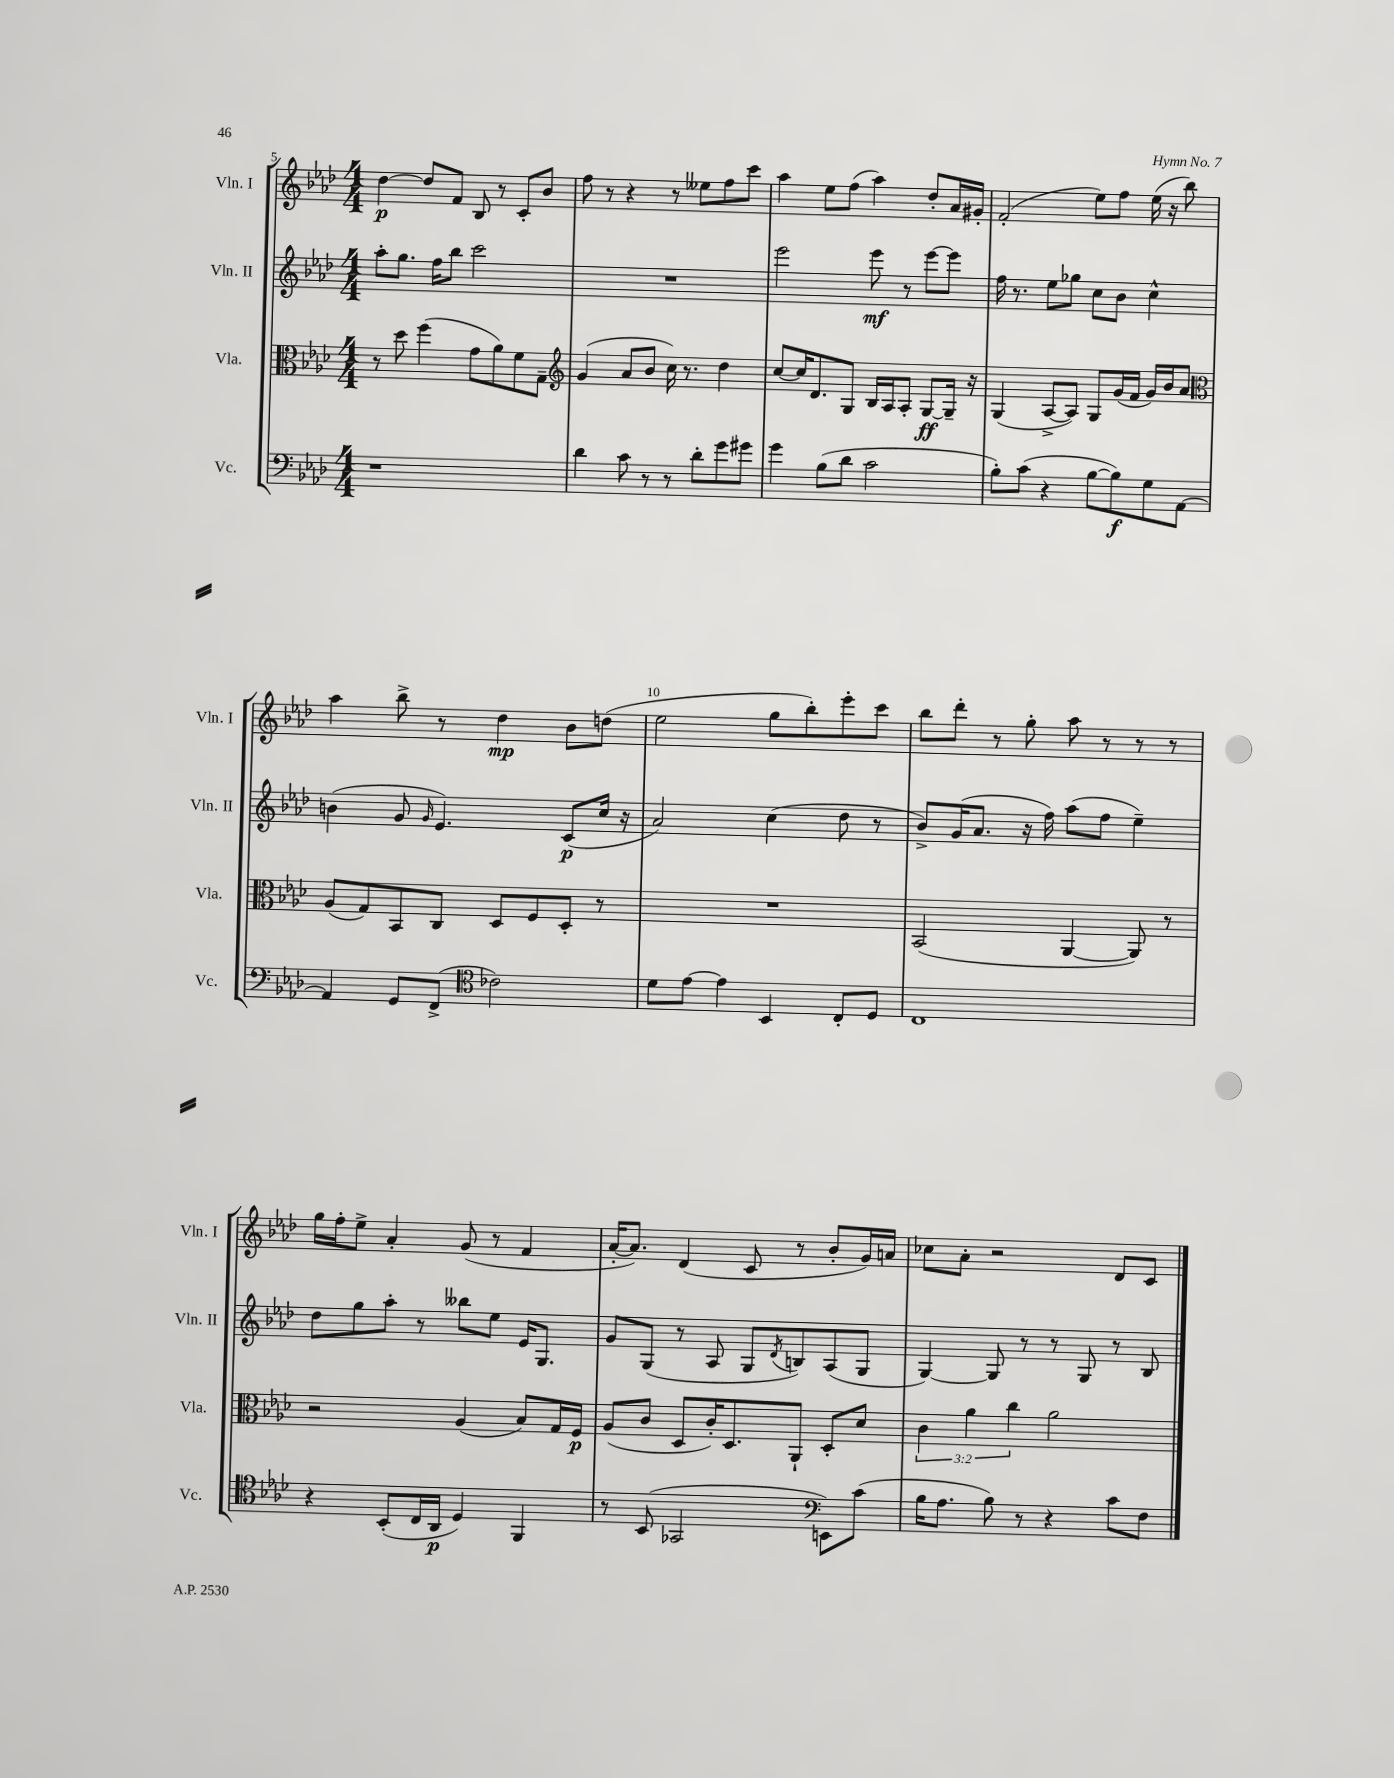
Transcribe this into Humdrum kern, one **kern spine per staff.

**kern	**kern	**kern	**kern
*staff4	*staff3	*staff2	*staff1
*clefF4	*clefC3	*clefG2	*clefG2
*k[b-e-a-d-]	*k[b-e-a-d-]	*k[b-e-a-d-]	*k[b-e-a-d-]
*M4/4	*M4/4	*M4/4	*M4/4
1r	8r	8aa-'	[4dd-
.	8dd-	8.gg	.
.	(4ff	.	8dd-]
.	.	16ff	.
.	.	8bb-	8f
.	8g	2ccc	8B-
.	8a-)	.	8r
.	8f	.	8c'
.	8G~	.	8b-
=	=	=	=
*	*clefG2	*	*
4d-	(4g	1r	8ff
.	.	.	8r
8c	8a-	.	4r
8r	8b-	.	.
8r	16cc)	.	8r
.	8.r	.	.
8d-'	.	.	8ee--
8g	4dd-	.	8ff
8g#	.	.	8ccc
=	=	=	=
4g	[8cc	2eee-	4aa-
.	16cc]	.	.
.	8.d-	.	.
(8B-	.	.	8ee-
8d-	8G	.	(8ff
2c	16B-	8eee-	4aa-)
.	16A-	.	.
.	8A-'	8r	.
.	[8G	[8eee-	8dd-'
.	16G~]	8eee-]	16a-
.	16r	.	16g#'
=	=	=	=
8B-')	(4G	16ff	(2f'
.	.	8.r	.
(8c	.	.	.
4r	[8A-^	8ee-	.
.	8A-])	8gg-	.
[8B-	8G	8cc	8ee-)
8B-])	(16g	8b-	8ff
.	16f	.	.
8G	16g)	4cc^^	(16ee-
.	16b-	.	16r
[8AA-	8a-	.	8bb-)
=	=	=	=
*	*clefC3	*	*
4AA-]	(8A-	(4b	4aa-
.	8G)	.	.
8GG	8BB-	8g	8bb-^
.	.	16qqg	.
(8FF^	8C	4.e-)	8r
*clefC4	*	*	*
2c-)	8D-	.	4dd-
.	8F	.	.
.	8D-'	(8c	8b-
.	8r	16cc	(8dd
.	.	16r	.
=	=	=	=
8d-	1r	2a-)	2ee-
[8e-	.	.	.
4e-]	.	.	.
4BB-	.	(4cc	8gg
.	.	.	8bb-')
8C'	.	8dd-	8eee-'
8D-	.	8r	8ccc
=	=	=	=
1C	(2BB-	8b-^)	8bb-
.	.	(16g	8ddd-'
.	.	8.a-	.
.	.	.	8r
.	.	16r	8gg'
.	.	16ff)	.
.	[4AA-	(8aa-	8aa-
.	.	8ff	8r
.	8AA-])	4ee-~)	8r
.	8r	.	8r
=	=	=	=
4r	2r	8dd-	16gg
.	.	.	16ff'
.	.	8gg	8ee-^
(8BB-'	.	8aa-'	4a-'
16C	.	8r	.
16AA-	.	.	.
4D-)	(4A-	8bb--	(8g
.	.	8ee-	8r
4FF	8B-)	16e-	4f
.	.	8.G	.
.	16G	.	.
.	16F	.	.
=	=	=	=
8r	(8A-	8g	[16a-'
.	.	.	8.a-])
(8BB-	8c	(8G	.
2GG-	8D-	8r	(4d-
.	16c')	8A-	.
.	8.D-	.	.
.	.	8G	8c
.	.	8qd-	.
.	8AA-`	8B)	8r
*clefF4	*	*	*
8EE)	8D-'	(8A-	8b-'
(8c	8d-	8G	16g)
.	.	.	16a
=	=	=	=
16B-	6c	[4G)	8cc-
8.A-	.	.	.
.	.	.	8a-'
.	6a-	.	.
8B-)	.	8G]	2r
.	6cc	.	.
8r	.	8r	.
4r	2a-	8r	.
.	.	8G	.
8c	.	8r	8d-
8F	.	8B-	8c
==	==	==	==
*-	*-	*-	*-
